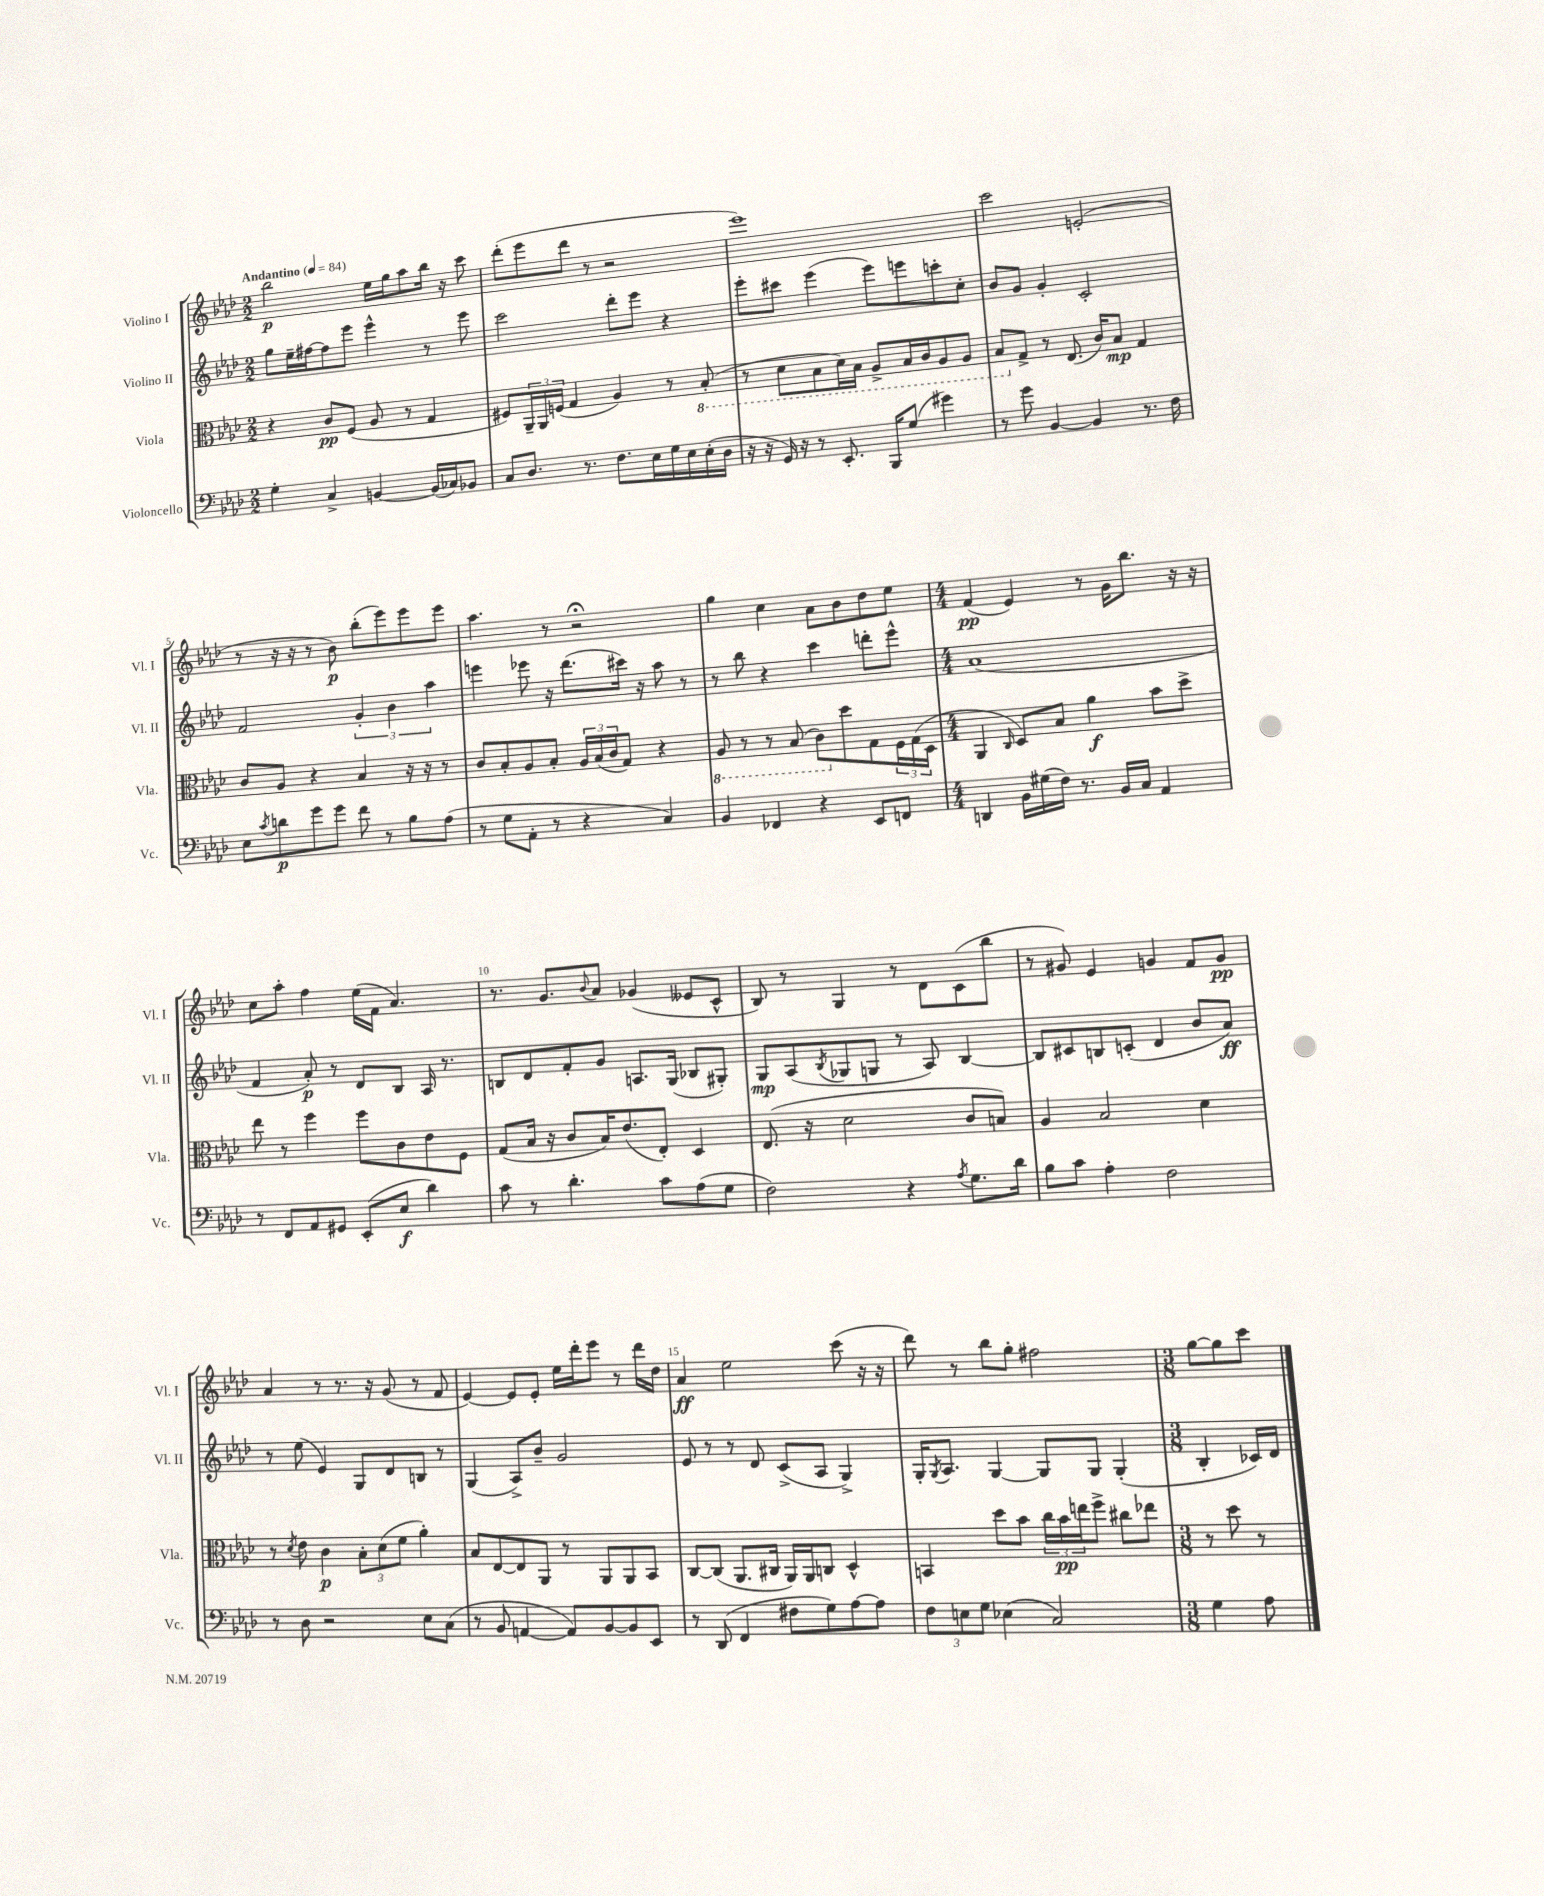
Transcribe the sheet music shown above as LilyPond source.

<<
\new StaffGroup <<
\new Staff = "s0" \with { instrumentName = "Violino I" shortInstrumentName = "Vl. I" } {
    \clef treble \key aes \major \numericTimeSignature \time 2/2 \tempo "Andantino" 4 = 84
    bes''2\p ees''16 g''16 aes''8 bes''16 r16 c'''8 |
    des'''8-.( ees'''8 des'''8 r8 r2 |
    ees'''1) |
    c'''2 e'2-.( |
    r8 r16 r16 r8 bes'8\p) bes''8-.( ees'''8) ees'''8 ees'''8 |
    aes''4. r8 r2\fermata |
    g''4 c''4 aes'8 bes'8 des''8 ees''8 |
    \numericTimeSignature \time 4/4 f'4\pp( ees'4) r8 g'16 bes''8. r16 r16 |
    c''8 aes''8-. f''4 ees''16( f'16 aes'4.) |
    r8. g'8. \appoggiatura { bes'8 } aes'8 ges'4( eeses'8 c'8-^ |
    bes8) r8 g4 r8 des'8 c'8( bes''8 |
    r8 gis'8) ees'4 g'4 f'8 g'8\pp |
    aes'4 r8 r8. r16 g'8( r8 f'8 |
    ees'4~) ees'8 ees'8-. ees''16 des'''16-. ees'''8 r8 des'''16 des''16 |
    aes'4\ff ees''2 c'''8( r16 r16 |
    des'''8) r8 bes''8 g''8-. fis''2 |
    \numericTimeSignature \time 3/8 g''8~ g''8 c'''8 \bar "|." |
}
\new Staff = "s1" \with { instrumentName = "Violino II" shortInstrumentName = "Vl. II" } {
    \clef treble \key aes \major \numericTimeSignature \time 2/2
    g''8 ees''16-- fis''16~ fis''8 ees'''8 ees'''4-^ r8 ees'''8 |
    c'''2 des'''8-. ees'''8 r4 |
    ees'''8-. cis'''8 ees'''4( ees'''8) e'''8 c'''8-. c''8-. |
    bes'8 g'8 g'4-. c'2-. |
    f'2 \tuplet 3/2 { g'4-. bes'4 aes''4 } |
    e'''4 ees'''8 r16 des'''8.( cis'''16) r16 aes''8 r8 |
    r8 bes''8 r4 c'''4 d'''8-. ees'''8-^ |
    \numericTimeSignature \time 4/4 aes'1( |
    f'4 aes'8-.\p) r8 des'8 bes8 aes16 r8. |
    b8 des'8 f'8-. g'8 a8. g16( bes8 gis8-.) |
    g8\mp aes8( \acciaccatura { bes8 } ges8 g8 r8 aes8) bes4~ |
    bes8 cis'8 b8 c'8-.( des'4 bes'8 aes'8\ff) |
    r8 ees''8( ees'4) g8 des'8 b8 r8 |
    g4( aes8->) bes'8-- g'2 |
    ees'8 r8 r8 des'8 c'8->( aes8 g4->) |
    g16-. \acciaccatura { g8 } aes8. g4~ g8 g8 g4-.( |
    \numericTimeSignature \time 3/8 bes4-. ces'16) des'16 \bar "|." |
}
\new Staff = "s2" \with { instrumentName = "Viola" shortInstrumentName = "Vla." } {
    \clef alto \key aes \major \numericTimeSignature \time 2/2
    r4 c'8\pp f8( aes8 r8 g4 |
    fis8) \tuplet 3/2 { aes,16-- aes,16 f16( } g4 aes4) r8 \ottava #-1 bes,8-.( |
    r8 des8 bes,8 des16) bes,16 aes,8-> bes,16 c16 aes,8 aes,8 |
    bes,8 \ottava #0 g8-> r8 ees8.( c'16) bes8\mp g4 |
    c'8 aes8 r4 bes4 r16 r16 r8 |
    c'8 bes8-. aes8 bes8-. \tuplet 3/2 { aes16 bes16( c'16 } g8) r4 |
    \ottava #-1 aes,8 r8 r8 bes,8( c8) \ottava #0 des''8 g8 \tuplet 3/2 { f16 g16( des16 } |
    \numericTimeSignature \time 4/4 aes,4 \grace { c16 } des8) bes8 aes'4\f bes'8 des''8-> |
    ees''8 r8 f''4 f''8 c'8 ees'8 f8 |
    g8( bes16 r16 c'8 bes16) ees'8.( ees8-.) des4 |
    ees8.( r16 des'2 c'8 b8) |
    aes4 bes2 des'4 |
    r8 \acciaccatura { des'8 } ees'8 c'4\p \tuplet 3/2 { bes8-. des'8( f'8 } aes'4-.) |
    bes8 ees8~ ees8 aes,8 r8 aes,8 aes,8 bes,8 |
    c8~ c8( aes,8. cis16 aes,16) aes,16 c8 des4-^ |
    b,4 des''8 bes'8 \tuplet 3/2 { c''16 bes'16\pp e''16 } f''8-> cis''8 ees''8 |
    \numericTimeSignature \time 3/8 r8 des''8 r8 \bar "|." |
}
\new Staff = "s3" \with { instrumentName = "Violoncello" shortInstrumentName = "Vc." } {
    \clef bass \key aes \major \numericTimeSignature \time 2/2
    g4-. c4-> b,4~ b,16( ces16) bes,8 |
    c8 des8. r8. f8. ees16 g16 ees16 ees16-.( des16 |
    r16 r16 g,16) r16 r8 ees,8.-. bes,,16 g8( gis'4) |
    r8 g'8 bes,4~ bes,4 r8. f16 |
    ees8 \acciaccatura { c'8 } d'8\p g'8 g'8 f'8 r8 bes8 aes8( |
    r8 g8 aes,8-. r8 r4 c4) |
    bes,4 fes,4 r4 ees,8 f,8 |
    \numericTimeSignature \time 4/4 d,4 bes,16 gis16( f16) r8. bes,16 c16 aes,4 |
    r8 f,8 aes,8 gis,8 ees,8-.( ees8\f des'4) |
    c'8 r8 des'4.-. c'8 aes8( g8 |
    f2) r4 \acciaccatura { aes8 } g8. des'16 |
    bes8 c'8 aes4-. f2 |
    r8 des8 r2 ees8 c8( |
    r8 bes,8 a,4~ a,8) bes,8~ bes,8 ees,8 |
    r8 des,8( f,4 fis8 g8) aes8~ aes8 |
    \tuplet 3/2 { f8 e8 g8 } ees4( c2) |
    \numericTimeSignature \time 3/8 g4 aes8 \bar "|." |
}
>>
>>
\layout { \context { \Score \override BarNumber.break-visibility = ##(#f #t #t) barNumberVisibility = #(every-nth-bar-number-visible 5) } }
